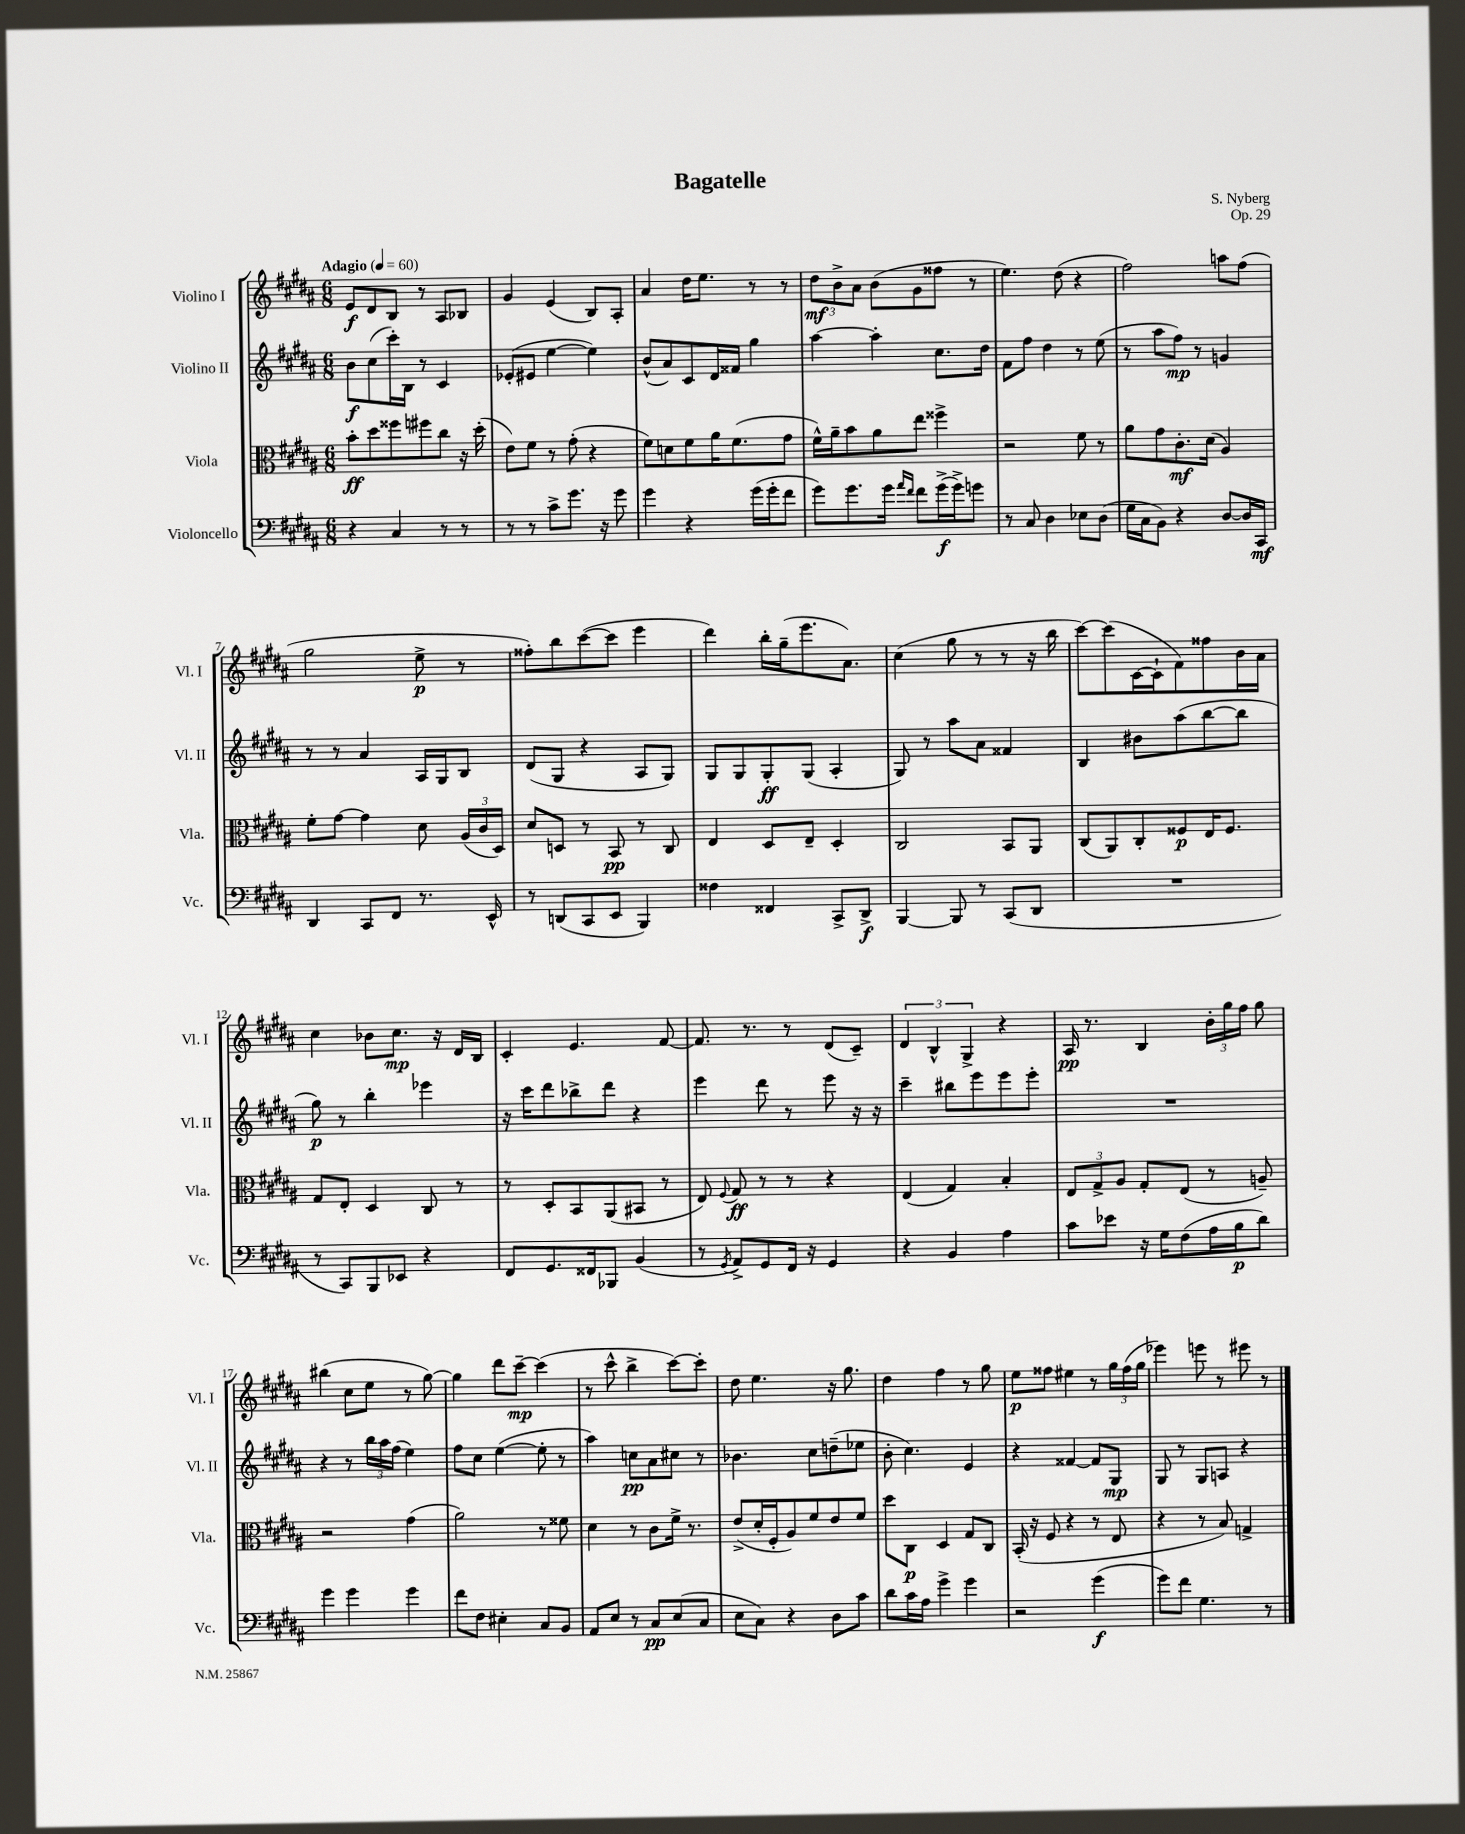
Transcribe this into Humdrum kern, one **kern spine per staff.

**kern	**dynam	**kern	**dynam	**kern	**dynam	**kern	**dynam
*part4	*part4	*part3	*part3	*part2	*part2	*part1	*part1
*staff4	*staff4	*staff3	*staff3	*staff2	*staff2	*staff1	*staff1
*I"Violoncello	*	*I"Viola	*	*I"Violino II	*	*I"Violino I	*
*I'Vc.	*	*I'Vla.	*	*I'Vl. II	*	*I'Vl. I	*
*clefF4	*	*clefC3	*	*clefG2	*	*clefG2	*
*k[f#c#g#d#a#]	*	*k[f#c#g#d#a#]	*	*k[f#c#g#d#a#]	*	*k[f#c#g#d#a#]	*
*M6/8	*	*M6/8	*	*M6/8	*	*M6/8	*
*MM60	*	*MM60	*	*MM60	*	*MM60	*
=1	=1	=1	=1	=1	=1	=1	=1
!	!	!	!	!	!	!LO:TX:a:B:t=Adagio	!
4r	.	8b'\L	ff	8b\L	f	8e/L	f
.	.	8dd#\	.	(8cc#\	.	8d#/	.
4C#/	.	8ff##X\	.	16ccc#'\L)	.	8B/J	.
.	.	.	.	16B\JJ	.	.	.
.	.	8ff#X\	.	8r	.	8r	.
8r	.	8cc#\J	.	4c#/	.	8A#/L	.
8r	.	16r	.	.	.	8B-X/J	.
.	.	(16dd#'\	.	.	.	.	.
=2	=2	=2	=2	=2	=2	=2	=2
8r	.	8e\L)	.	(8e-X'/L	.	4g#/	.
8r	.	8f#\J	.	8e#X/J	.	.	.
8c#^\L	.	8r	.	[4ee\	.	(4e/	.
8.g#\J	.	(8g#'\	.	.	.	.	.
.	.	4r	.	4ee\])	.	8B/L)	.
16r	.	.	.	.	.	.	.
8g#\	.	.	.	.	.	8A#'/J	.
=3	=3	=3	=3	=3	=3	=3	=3
4g#\	.	8f#\L)	.	(8b^^/L	.	4a#/	.
.	.	8dn\	.	8a#/)	.	.	.
4r	.	8f#\	.	8c#/	.	16dd#\KL	.
.	.	.	.	.	.	8.ee\J	.
.	.	16a#\K	.	16d#/L	.	.	.
.	.	(8.f#\	.	16f##X/JJ	.	.	.
(16g#\LL	.	.	.	4gg#\	.	8r	.
16g#'\J	.	.	.	.	.	.	.
8f#\J	.	8g#\J	.	.	.	8r	.
=4	=4	=4	=4	=4	=4	=4	=4
8g#\L)	.	16f#^^\LL)	.	[4aa#\	.	12dd#\L	mf
.	.	16a#~\J	.	.	.	.	.
.	.	.	.	.	.	12b^\	.
8.g#\	.	8b\	.	.	.	.	.
.	.	.	.	.	.	12a#\J	.
.	.	8a#\	.	4aa#'\]	.	(8b\L	.
16g#\Jk	.	.	.	.	.	.	.
16qqa#/LL	.	.	.	.	.	.	.
16qqf#/JJ	.	.	.	.	.	.	.
8f#\L	.	8ee\J	.	.	.	8g#\	.
(16g#^\L	f	4ff##X^\	.	8.cc#\L	.	8ff##X\J	.
16g#^\J)	.	.	.	.	.	.	.
8gn\J	.	.	.	.	.	8r	.
.	.	.	.	16dd#\Jk	.	.	.
=5	=5	=5	=5	=5	=5	=5	=5
8r	.	2r	.	8f#\L	.	4.ee\)	.
8C#/	.	.	.	8ff#\J	.	.	.
4D#\	.	.	.	4dd#\	.	.	.
.	.	.	.	.	.	(8dd#\	.
8E-X\L	.	8f#\	.	8r	.	4r	.
(8D#\J	.	8r	.	(8ee\	.	.	.
=6	=6	=6	=6	=6	=6	=6	=6
16G#\LL	.	8a#\L	.	8r	.	2ff#\)	.
16C#\J	.	.	.	.	.	.	.
8BB\J)	.	8g#\	.	8aa#\L	.	.	.
4r	.	8.c#'\	mf	8ff#\J)	mp	.	.
.	.	.	.	8r	.	.	.
.	.	(16d#\Jk	.	.	.	.	.
[8D#/L	.	4A#/)	.	4gn/	.	8aan\L	.
16D#/L]	.	.	.	.	.	(8ff#\J	.
16CC#/JJ	mf	.	.	.	.	.	.
!!LO:LB:g=z
=7	=7	=7	=7	=7	=7	=7	=7
4DD#/	.	8f#'\L	.	8r	.	2gg#\	.
.	.	[8g#\J	.	8r	.	.	.
8CC#/L	.	4g#\]	.	4a#/	.	.	.
8FF#/J	.	.	.	.	.	.	.
8.r	.	8d#\	.	16A#/LL	.	8ee^\	p
.	.	.	.	16G#/J	.	.	.
.	.	(24A#/LL	.	8B/J	.	8r	.
.	.	24c#/	.	.	.	.	.
16EE^^/	.	.	.	.	.	.	.
.	.	24D#/JJ)	.	.	.	.	.
=8	=8	=8	=8	=8	=8	=8	=8
8r	.	8d#/L	.	(8d#/L	.	8ff##X'\L)	.
(8DDn/L	.	8Dn/J	.	8G#/J	.	8bb\	.
8CC#/	.	8r	.	4r	.	([8ccc#\	.
8EE/J	.	8BB/	pp	.	.	8ccc#\J]	.
4BBB/)	.	8r	.	8A#/L	.	4eee\	.
.	.	8C#/	.	8G#/J)	.	.	.
=9	=9	=9	=9	=9	=9	=9	=9
4F##X\	.	4E/	.	8G#/L	.	4ddd#\)	.
.	.	.	.	8G#/	.	.	.
4FF##X/	.	8D#/L	.	8G#'/	ff	16bb'\LL	.
.	.	.	.	.	.	(16gg#~\J	.
.	.	8E~/J	.	(8G#/J	.	8.eee\	.
8CC#^/L	.	4D#'/	.	4A#'/	.	.	.
.	.	.	.	.	.	8.a#\J)	.
8DD#^/J	f	.	.	.	.	.	.
=10	=10	=10	=10	=10	=10	=10	=10
[4BBB/	.	2C#/	.	8G#/)	.	(4cc#\	.
.	.	.	.	8r	.	.	.
8BBB/]	.	.	.	8aa#\L	.	8gg#\	.
8r	.	.	.	8a#\J	.	8r	.
(8CC#/L	.	8BB/L	.	4f##X/	.	8r	.
8DD#/J	.	8AA#/J	.	.	.	16r	.
.	.	.	.	.	.	16bb\	.
=11	=11	=11	=11	=11	=11	=11	=11
2.r	.	(8C#/L	.	4B/	.	[8ccc#\L)	.
.	.	8AA#/)	.	.	.	(8ccc#\]	.
.	.	8C#'/	.	8b#X\L	.	[16c#\L	.
.	.	.	.	.	.	16c#`\J]	.
.	.	8F##X/	p	(8aa#\	.	8f#\)	.
.	.	16E/K	.	[8bb\	.	8ff##X\	.
.	.	8.F##/J	.	.	.	.	.
.	.	.	.	8bb\J]	.	16b\L	.
.	.	.	.	.	.	16a#\JJ	.
!!LO:LB:g=z
=12	=12	=12	=12	=12	=12	=12	=12
8r	.	8G#/L	.	8gg#\)	p	4cc#\	.
8CC#/L)	.	8E'/J	.	8r	.	.	.
8BBB/	.	4D#/	.	4bb'\	.	8b-X\L	.
8EE-X/J	.	.	.	.	.	8.cc#\J	mp
4r	.	8C#/	.	4eee-X\	.	.	.
.	.	.	.	.	.	16r	.
.	.	8r	.	.	.	16d#/LL	.
.	.	.	.	.	.	16B/JJ	.
=13	=13	=13	=13	=13	=13	=13	=13
8FF#/L	.	8r	.	16r	.	4c#'/	.
.	.	.	.	16ccc#\KL	.	.	.
8.GG#/	.	8D#'/L	.	8ddd#\	.	.	.
.	.	8BB/	.	8bb-X^\	.	4.e/	.
16FF##X/k	.	.	.	.	.	.	.
8BBB-X/J	.	(8AA#/	.	8ddd#\J	.	.	.
(4BB/	.	8BB#X/J	.	4r	.	.	.
.	.	8r	.	.	.	[8f#/	.
=14	=14	=14	=14	=14	=14	=14	=14
8r	.	8E/)	.	4eee\	.	8.f#/]	.
8qGG#/	.	8qqF#/	.	.	.	.	.
8AA#^/L)	.	8G#/	ff	.	.	.	.
.	.	.	.	.	.	8.r	.
8GG#/	.	8r	.	8ddd#\	.	.	.
16FF#/Jk	.	8r	.	8r	.	8r	.
16r	.	.	.	.	.	.	.
4GG#/	.	4r	.	8eee\	.	(8d#/L	.
.	.	.	.	16r	.	8c#~/J)	.
.	.	.	.	16r	.	.	.
=15	=15	=15	=15	=15	=15	=15	=15
4r	.	(4E/	.	4ccc#~\	.	6d#/	.
.	.	.	.	.	.	6B^^/	.
4BB/	.	4G#/)	.	8bb#X\L	.	.	.
.	.	.	.	.	.	6G#^/	.
.	.	.	.	8eee\	.	.	.
4A#\	.	4B'/	.	8eee\	.	4r	.
.	.	.	.	8eee'\J	.	.	.
=16	=16	=16	=16	=16	=16	=16	=16
8c#\L	.	12E/L	.	2.r	.	16A#/	pp
.	.	.	.	.	.	8.r	.
.	.	12G#^/	.	.	.	.	.
8e-X\J	.	.	.	.	.	.	.
.	.	12A#/J	.	.	.	.	.
16r	.	8G#'/L	.	.	.	4B/	.
16G#\KL	.	.	.	.	.	.	.
(8F#\	.	(8E/J	.	.	.	.	.
16A#\L	.	8r	.	.	.	24b'\LL	.
.	.	.	.	.	.	24gg#\	.
16B\J	p	.	.	.	.	.	.
.	.	.	.	.	.	24ff#\JJ	.
8d#\J)	.	8An~/)	.	.	.	8gg#\	.
!!LO:LB:g=z
=17	=17	=17	=17	=17	=17	=17	=17
4g#\	.	2r	.	4r	.	(4bb#X\	.
4g#\	.	.	.	8r	.	8cc#\L	.
.	.	.	.	24bb\LL	.	8ee\J	.
.	.	.	.	24aa#\	.	.	.
.	.	.	.	(24ff#\JJ	.	.	.
4g#\	.	(4g#\	.	4ee\)	.	8r	.
.	.	.	.	.	.	[8gg#\)	.
=18	=18	=18	=18	=18	=18	=18	=18
8f#\L	.	2a#\)	.	8ff#\L	.	4gg#\]	.
8F#\J	.	.	.	8cc#\J	.	.	.
4E#X'\	.	.	.	([4ee\	.	8ddd#\L	.
.	.	.	.	.	.	[8ccc#~\J	mp
8C#/L	.	8r	.	8ee'\]	.	(4ccc#\]	.
8BB/J	.	8f##X\	.	8r	.	.	.
=19	=19	=19	=19	=19	=19	=19	=19
8AA#/L	.	4d#\	.	4aa#\)	.	8r	.
8E/J	.	.	.	.	.	8ccc#^^\	.
8r	.	8r	.	8ccn\L	pp	4bb^\	.
8C#/L	pp	8c#\L	.	8a#\	.	.	.
(8E/	.	16f#^\Jk	.	8cc#X\J	.	[8ccc#\L)	.
.	.	8.r	.	.	.	.	.
8C#/J	.	.	.	8r	.	8ccc#'\J]	.
=20	=20	=20	=20	=20	=20	=20	=20
8E\L	.	(8e^/L	.	4.b-X\	.	8dd#\	.
8C#\J)	.	16d#'/L	.	.	.	4.ee\	.
.	.	16F#'/J	.	.	.	.	.
4r	.	8A#/)	.	.	.	.	.
.	.	8f#/	.	8cc#\L	.	.	.
8D#\L	.	8e/	.	(8ddn~\	.	16r	.
.	.	.	.	.	.	8.gg#\	.
8c#\J	.	8f#/J	.	8ee-X\J	.	.	.
=21	=21	=21	=21	=21	=21	=21	=21
8d#\L	.	8dd#\L	.	8b'\	.	4dd#\	.
16c#\L	.	8C#\J	p	4.cc#\)	.	.	.
16A#\JJ	.	.	.	.	.	.	.
4g#^\	.	4D#/	.	.	.	4ff#\	.
4g#\	.	8G#/L	.	4e/	.	8r	.
.	.	8C#/J	.	.	.	8gg#\	.
=22	=22	=22	=22	=22	=22	=22	=22
2r	.	(16BB'/	.	4r	.	8ee\L	p
.	.	16r	.	.	.	.	.
.	.	8F#/	.	.	.	8ff##X\J	.
.	.	4r	.	[4f##X/	.	4ee#X\	.
(4g#\	f	8r	.	8f##/L]	.	8r	.
.	.	8E/	.	8G#/J	mp	24gg#\LL	.
.	.	.	.	.	.	(24ff##\	.
.	.	.	.	.	.	24gg#\JJ	.
=23	=23	=23	=23	=23	=23	=23	=23
8g#\L)	.	4r	.	8G#/	.	4eee-X\)	.
8f#\J	.	.	.	8r	.	.	.
4.G#\	.	8r	.	8G#/L	.	8eeen\	.
.	.	8B/)	.	8An/J	.	8r	.
.	.	4Gn^/	.	4r	.	8eee#X\	.
8r	.	.	.	.	.	8r	.
==	==	==	==	==	==	==	==
*-	*-	*-	*-	*-	*-	*-	*-
